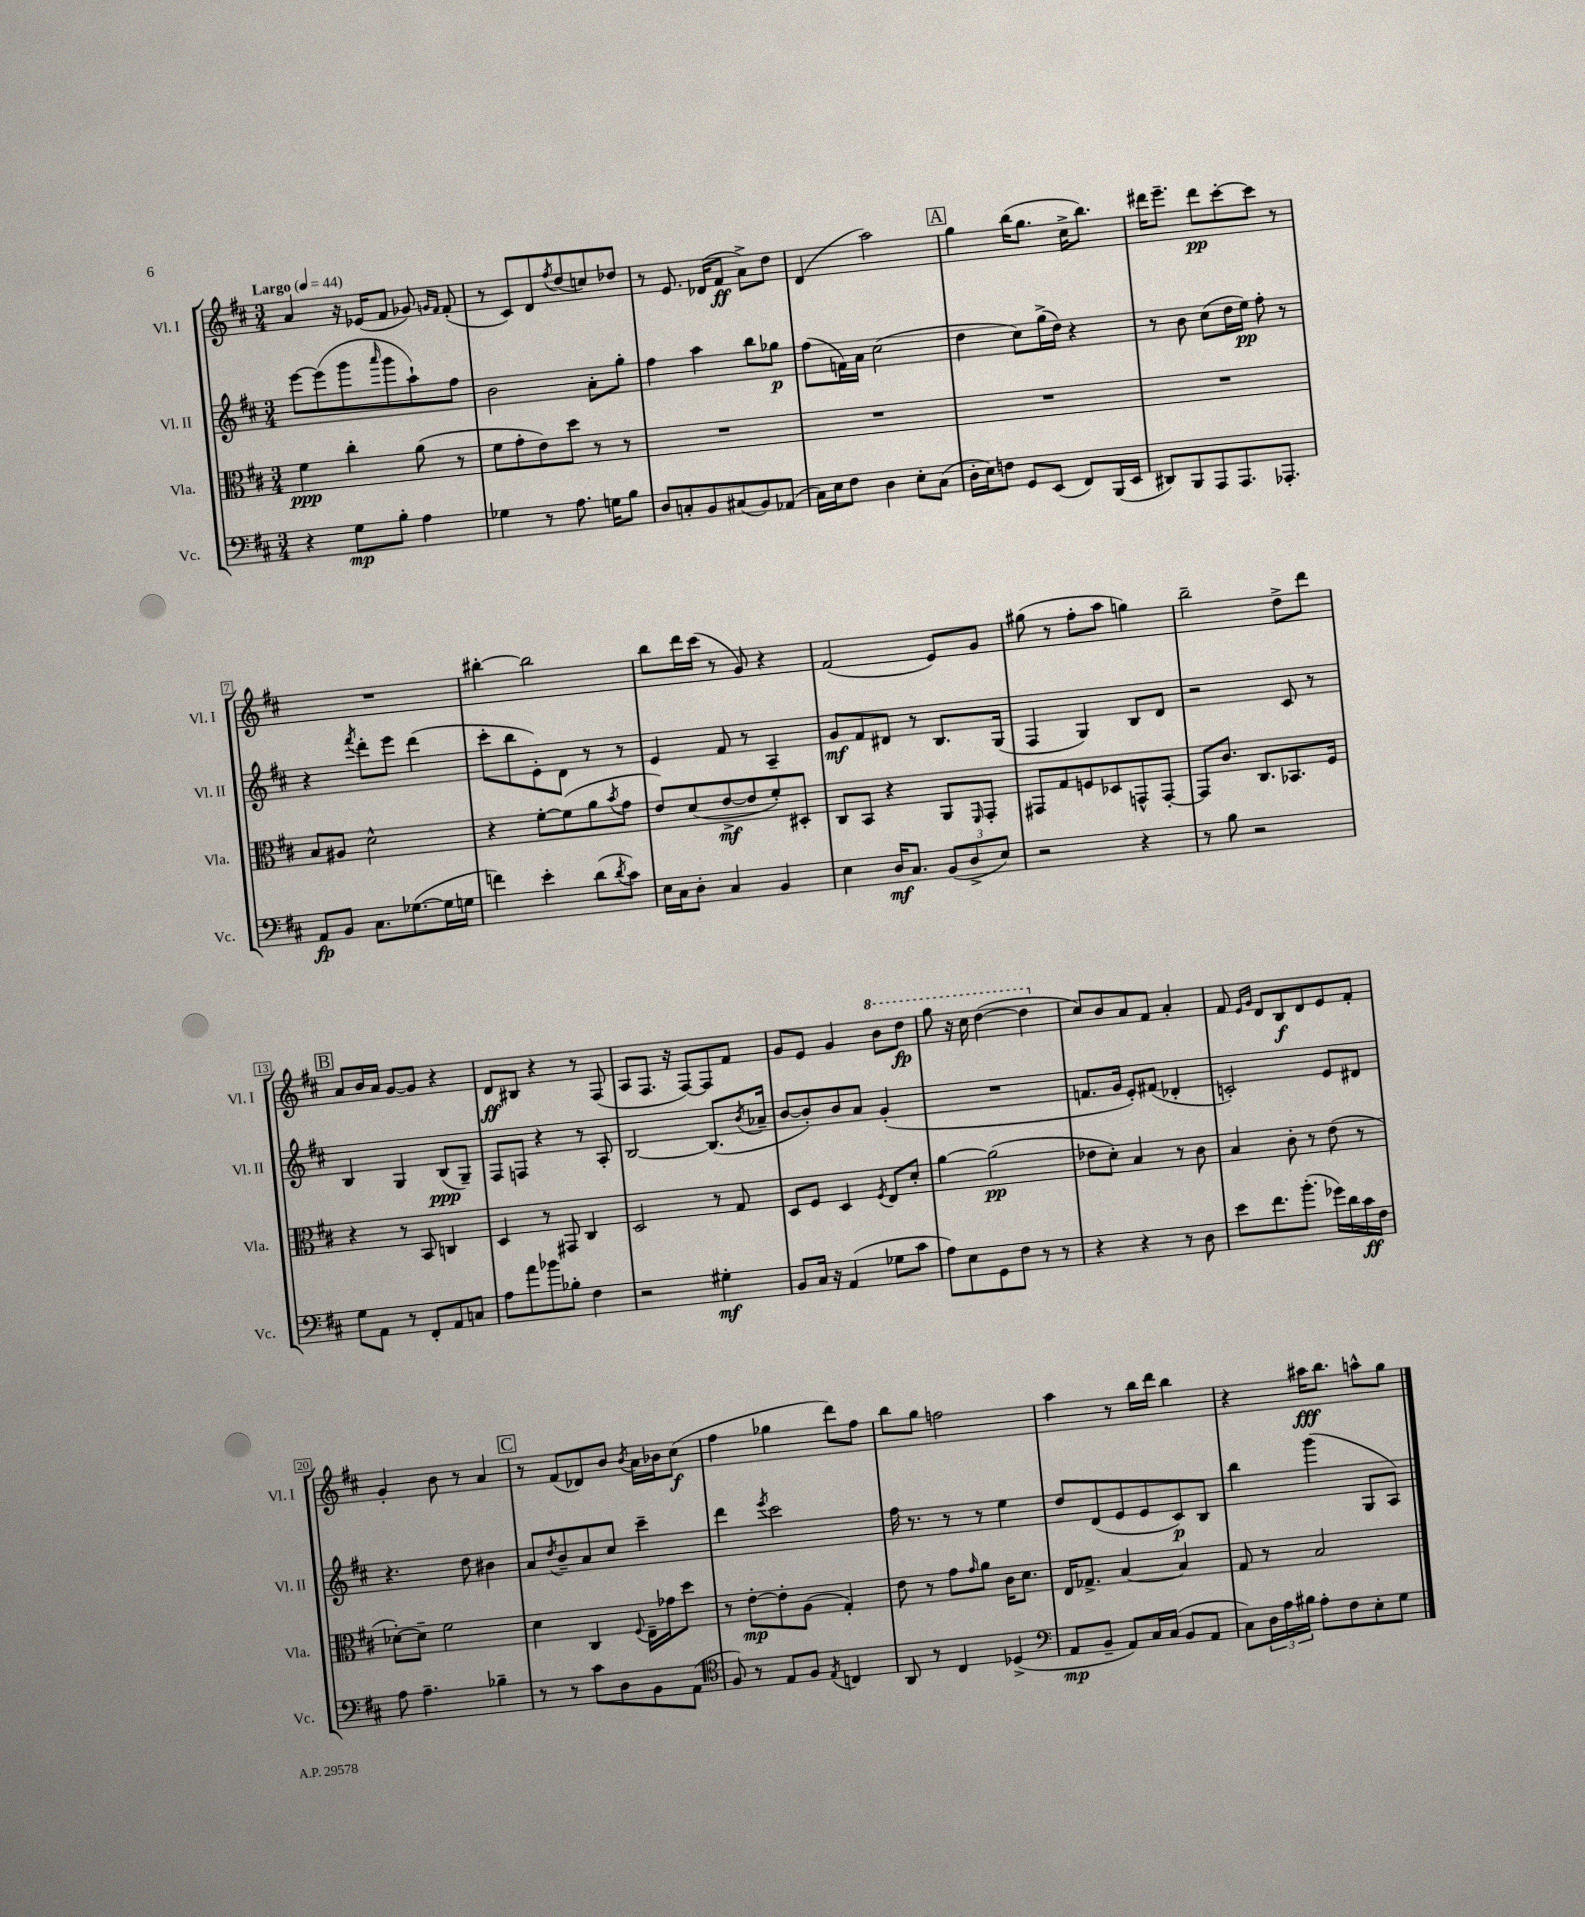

**kern	**dynam	**kern	**dynam	**kern	**dynam	**kern	**dynam
*part4	*part4	*part3	*part3	*part2	*part2	*part1	*part1
*staff4	*staff4	*staff3	*staff3	*staff2	*staff2	*staff1	*staff1
*I"Vc.	*	*I"Vla.	*	*I"Vl. II	*	*I"Vl. I	*
*I'Vc.	*	*I'Vla.	*	*I'Vl. II	*	*I'Vl. I	*
*clefF4	*	*clefC3	*	*clefG2	*	*clefG2	*
*k[f#c#]	*	*k[f#c#]	*	*k[f#c#]	*	*k[f#c#]	*
*M3/4	*	*M3/4	*	*M3/4	*	*M3/4	*
*MM44	*	*MM44	*	*MM44	*	*MM44	*
=1	=1	=1	=1	=1	=1	=1	=1
!	!	!	!	!	!	!LO:TX:a:B:t=Largo	!
4r	.	4f#\	ppp	[8eee\L	.	4a/	.
.	.	.	.	(8eee\]	.	.	.
8G\L	mp	4cc#'\	.	8ggg\	.	16r	.
.	.	.	.	.	.	(16e-X/KL	.
.	.	.	.	16qqaaa/	.	.	.
8B'\J	.	.	.	8ggg\	.	8f#/J	.
4A\	.	(8a\	.	8aa`\)	.	8g-X/)	.
.	.	.	.	.	.	16qqgn/LL	.
.	.	.	.	.	.	16qqf#/JJ	.
.	.	8r	.	8ff#\J	.	(8f#'/	.
=2	=2	=2	=2	=2	=2	=2	=2
4G-X\	.	8f#\L	.	2b\	.	8r	.
.	.	8g'\	.	.	.	8c#/L)	.
8r	.	8e\)	.	.	.	8d/	.
.	.	.	.	.	.	8qff#/	.
8.A\	.	8dd\J	.	.	.	(8dd/	.
.	.	8r	.	8a'\L	.	8ccn/)	.
16Gn\KL	.	.	.	.	.	.	.
8B\J	.	8r	.	8gg'\J	.	8dd-X/J	.
=3	=3	=3	=3	=3	=3	=3	=3
8D/L	.	2.r	.	4ff#\	.	8r	.
8Cn'/	.	.	.	.	.	8.e/	.
8BB/	.	.	.	4aa\	.	.	.
.	.	.	.	.	.	(16d-X/KL	.
(8C#X/	.	.	.	.	.	8f#/J	ff
8BB/)	.	.	.	8bb\L	.	8a^\L)	.
(8AA-X/J	.	.	.	8gg-X\J	p	8dd\J	.
=4	=4	=4	=4	=4	=4	=4	=4
16C#\LL)	.	2.r	.	(8ff#\L	.	(4d/	.
16E\J	.	.	.	.	.	.	.
8F#\J	.	.	.	16fn\L)	.	.	.
.	.	.	.	16a\JJ	.	.	.
4D\	.	.	.	(2cc#\	.	2aa\)	.
8E'\L	.	.	.	.	.	.	.
(8C#\J	.	.	.	.	.	.	.
!!LO:REH:place=s1:t=A
=5	=5	=5	=5	=5	=5	=5	=5
16D'\LL	.	2.r	.	4dd\	.	4gg\	.
16E\J)	.	.	.	.	.	.	.
8Fn\J	.	.	.	.	.	.	.
8GG/L	.	.	.	8cc#\L)	.	(16bb\KL	.
.	.	.	.	.	.	8.gg\J	.
(8EE/J	.	.	.	(16gg^\L	.	.	.
.	.	.	.	16dd\JJ)	.	.	.
8FF#/L)	.	.	.	4r	.	16cc#^\KL	.
.	.	.	.	.	.	8.bb\J)	.
(16BBB/L	.	.	.	.	.	.	.
16EE/JJ	.	.	.	.	.	.	.
=6	=6	=6	=6	=6	=6	=6	=6
8DD#X/L)	.	2.r	.	8r	.	16ddd#X\KL	.
.	.	.	.	.	.	8.eee~\J	.
8BBB/	.	.	.	8b\	.	.	.
8AAA/	.	.	.	(8cc#\L	.	8ddd#\L	pp
8.AAA/	.	.	.	16dd\L	.	[8ccc#'\	.
.	.	.	.	16ee\JJ)	pp	.	.
.	.	.	.	8ff#'\	.	8ccc#\J]	.
8.AAA-X'/J	.	.	.	.	.	.	.
.	.	.	.	8r	.	8r	.
!!LO:LB:g=z
=7	=7	=7	=7	=7	=7	=7	=7
8AA/L	fp	8B/L	.	4r	.	2.r	.
8BB/J	.	8A#X/J	.	.	.	.	.
.	.	.	.	8qfff#/	.	.	.
8.C#\L	.	2d^^\	.	8ddd'\L	.	.	.
.	.	.	.	8eee\J	.	.	.
([8.G-X\	.	.	.	.	.	.	.
.	.	.	.	(4ddd\	.	.	.
16G-\L]	.	.	.	.	.	.	.
16Gn\JJ	.	.	.	.	.	.	.
=8	=8	=8	=8	=8	=8	=8	=8
4fn\)	.	4r	.	8ccc#'\L	.	[4bb#X'\	.
.	.	.	.	8bb\	.	.	.
4e'\	.	[8f#'\L	.	8e'\)	.	2bb#\]	.
.	.	(8f#\]	.	8d\J	.	.	.
(8d\L	.	8a\	.	8r	.	.	.
8qd/	.	8qb/	.	.	.	.	.
8c#\J)	.	8g\J	.	8r	.	.	.
=9	=9	=9	=9	=9	=9	=9	=9
16E\LL	.	8e/L)	.	4e/	.	8bb\L	.
16C#\J	.	.	.	.	.	.	.
8D'\J	.	(8d/	.	.	.	16ddd\L	.
.	.	.	.	.	.	(16ccc#\JJ	.
4C#/	.	[8e^/	mf	8f#/	.	8r	.
.	.	8e/]	.	8r	.	8g/)	.
4BB/	.	8f#'/)	.	4A~/	.	4r	.
.	.	8D#X'/J	.	.	.	.	.
=10	=10	=10	=10	=10	=10	=10	=10
4E\	.	8C#/L	.	8g/L	mf	(2f#/	.
.	.	8BB/J	.	8f#/	.	.	.
16D/KL	mf	4r	.	8d#X/J	.	.	.
8.C#/J	.	.	.	.	.	.	.
.	.	.	.	8r	.	.	.
(12BB/L	.	8AA/L	.	8.B/L	.	8e/L)	.
12D^/	.	.	.	.	.	.	.
.	.	16qqFF#/	.	.	.	.	.
.	.	8GG'/J	.	.	.	8g/J	.
12E/J)	.	.	.	.	.	.	.
.	.	.	.	(16G/Jk	.	.	.
=11	=11	=11	=11	=11	=11	=11	=11
2r	.	8GG#X/L	.	4F#/	.	(8gg#X\	.
.	.	8G/	.	.	.	8r	.
.	.	8Fn/	.	4G/)	.	8ff#'\L	.
.	.	8D-X/	.	.	.	8aa\J	.
4r	.	8GGn^^/	.	8B/L	.	4ggn\)	.
.	.	[8GG'/J	.	8d/J	.	.	.
=12	=12	=12	=12	=12	=12	=12	=12
8r	.	8GG/L]	.	2r	.	2bb~\	.
8B\	.	8.c#/J	.	.	.	.	.
2r	.	.	.	.	.	.	.
.	.	8.C#/L	.	.	.	.	.
.	.	8.BB-X/	.	8c#/	.	8dd^\L	.
.	.	.	.	8r	.	8ddd\J	.
.	.	16F#/Jk	.	.	.	.	.
!!LO:LB:g=z
!!LO:REH:place=s1:t=B
=13	=13	=13	=13	=13	=13	=13	=13
8G\L	.	4r	.	4B/	.	8a/L	.
8AA\J	.	.	.	.	.	16b/L	.
.	.	.	.	.	.	16a/JJ	.
8r	.	8r	.	4G/	.	[8g/L	.
8FF#'/L	.	8BB/	.	.	.	8g/J]	.
8AA/	.	4Cn/	.	(8B/L	ppp	4r	.
8Cn/J	.	.	.	8G~/J)	.	.	.
=14	=14	=14	=14	=14	=14	=14	=14
8A\L	.	4D/	.	8F#/L	.	8d/L	ff
8a\	.	.	.	8Fn/J	.	8B#X/J	.
8b-X\	.	8r	.	4r	.	4r	.
8B-X'\J	.	8GG#X/	.	.	.	.	.
4F#\	.	4C#/	.	8r	.	8r	.
.	.	.	.	8A'/	.	(8F#/	.
=15	=15	=15	=15	=15	=15	=15	=15
2r	.	2D/	.	[2B/	.	8A/L	.
.	.	.	.	.	.	8.F#/J	.
.	.	.	.	.	.	16r	.
.	.	.	.	.	.	[8F#/L)	.
4G#X'\	mf	8r	.	(8.B/L]	.	8F#/]	.
.	.	8G/	.	.	.	8f#/J	.
.	.	.	.	8qb/	.	.	.
.	.	.	.	16a-X~/Jk	.	.	.
=16	=16	=16	=16	=16	=16	=16	=16
8BB/L	.	8D/L	.	[8b/L	.	8g/L	.
16C#/Jk	.	8F#/J	.	8b'/])	.	8e/J	.
16r	.	.	.	.	.	.	.
(4AA/	.	4D/	.	8b/	.	4g/	.
.	.	.	.	8a/J	.	.	.
.	.	8qF#/	.	.	.	.	.
*	*	*	*	*	*	*8va	*
8G-X\L	.	8E/L	.	(4g'/	.	8bb\L	.
8c#\J	.	8d'/J	.	.	.	8ddd\J	fp
=17	=17	=17	=17	=17	=17	=17	=17
8A\L)	.	[4a\	.	2.r	.	8ggg\	.
8E\	.	.	.	.	.	16r	.
.	.	.	.	.	.	16ccc#\	.
8GG\	.	(2a\]	pp	.	.	([4ddd\	.
8F#\J	.	.	.	.	.	.	.
8r	.	.	.	.	.	4ddd\]	.
8r	.	.	.	.	.	.	.
=18	=18	=18	=18	=18	=18	=18	=18
*	*	*	*	*	*	*X8va	*
4r	.	8e-X\L	.	8.fn/L	.	8cc#/L)	.
.	.	8d'\J)	.	.	.	8b/	.
.	.	.	.	16g/Jk	.	.	.
4r	.	4B/	.	8e'/L)	.	8a/	.
.	.	.	.	(8f#X/J	.	8f#/J	.
8r	.	8r	.	4d-X'/	.	4a'/	.
8D\	.	8c#\	.	.	.	.	.
=19	=19	=19	=19	=19	=19	=19	=19
8e\L	.	4B/	.	2cn'/)	.	8f#/	.
.	.	.	.	.	.	16qqe/LL	.
.	.	.	.	.	.	16qqg/JJ	.
8.f#\	.	.	.	.	.	8d/L	.
.	.	8c#'\	.	.	.	8B/	f
(8.b'\J	.	.	.	.	.	.	.
.	.	8r	.	.	.	8d/	.
16g-X\LL)	.	(8e\	.	8e/L	.	8e/	.
16d\	.	.	.	.	.	.	.
16c#\	ff	8r	.	8d#X/J	.	8f#'/J	.
16F#\JJ	.	.	.	.	.	.	.
!!LO:LB:g=z
=20	=20	=20	=20	=20	=20	=20	=20
8A\	.	[8d-X'\L)	.	4.r	.	4g'/	.
4.A~\	.	8d-~\J]	.	.	.	.	.
.	.	2f#\	.	.	.	8b\	.
.	.	.	.	8dd\	.	8r	.
4B-X~\	.	.	.	4b#X\	.	4a/	.
!!LO:REH:place=s1:t=C
=21	=21	=21	=21	=21	=21	=21	=21
8r	.	4d\	.	8a/L	.	8r	.
.	.	.	.	8qdd/	.	.	.
8r	.	.	.	8b~/	.	(8f#/L	.
8c#\L	.	4C#/	.	8a/	.	8d-X/)	.
8D\	.	.	.	8cc#/J	.	8b/J	.
.	.	8qqF#/	.	.	.	8qb/	.
8BB\	.	16E~\LL	.	4ccc#~\	.	16a\LL	.
.	.	16g-X\J	.	.	.	16b-X\J	.
(8AA\J	.	8dd\J	.	.	.	(8cc#\J	f
=22	=22	=22	=22	=22	=22	=22	=22
*clefC4	*	*	*	*	*	*	*
8F#/)	.	8r	.	4ddd\	.	4ff#\	.
8r	.	[8e'\L	mp	.	.	.	.
.	.	.	.	8qeee/	.	.	.
8E/L	.	8e'\]	.	2ccc#\	.	4gg-X\	.
8F#/J	.	(8A\J	.	.	.	.	.
8qE/	.	.	.	.	.	.	.
4Cn/	.	4G'/)	.	.	.	8ddd\L)	.
.	.	.	.	.	.	8ff#\J	.
=23	=23	=23	=23	=23	=23	=23	=23
8AA/	.	8e\	.	16ff#\	.	8bb\L	.
.	.	.	.	8.r	.	.	.
8r	.	8r	.	.	.	8gg\J	.
4C#/	.	8g\L	.	8r	.	2ffn\	.
.	.	16qqg/	.	.	.	.	.
.	.	8a\J	.	8r	.	.	.
(4D-X^/	.	16c#\KL	.	4ee\	.	.	.
.	.	8.d\J	.	.	.	.	.
=24	=24	=24	=24	=24	=24	=24	=24
*clefF4	*	*	*	*	*	*	*
8AA/L	mp	16E/KL	.	8dd/L	.	4aa\	.
.	.	8.G-X^/J	.	.	.	.	.
8BB~/J	.	.	.	(8d/	.	.	.
8AA/L)	.	[4B/	.	8e/	.	8r	.
16C#/L	.	.	.	8e/	.	16bb\LL	.
(16C#/JJ	.	.	.	.	.	16ddd\JJ	.
8BB/L	.	4B/]	.	8c#/)	p	4bb\	.
8AA/J	.	.	.	8B/J	.	.	.
=25	=25	=25	=25	=25	=25	=25	=25
8C#\L)	.	8G/	.	4bb\	.	4r	.
24D\L	.	8r	.	.	.	.	.
24A\	.	.	.	.	.	.	.
24B#X\JJ	.	.	.	.	.	.	.
8A'\L	.	2B/	.	(4ggg\	.	16aa#X\KL	fff
.	.	.	.	.	.	8.bb\J	.
8F#\	.	.	.	.	.	.	.
8E'\	.	.	.	8G/L	.	8aan^^\L	.
8G\J	.	.	.	8A/J)	.	8gg\J	.
==	==	==	==	==	==	==	==
*-	*-	*-	*-	*-	*-	*-	*-
